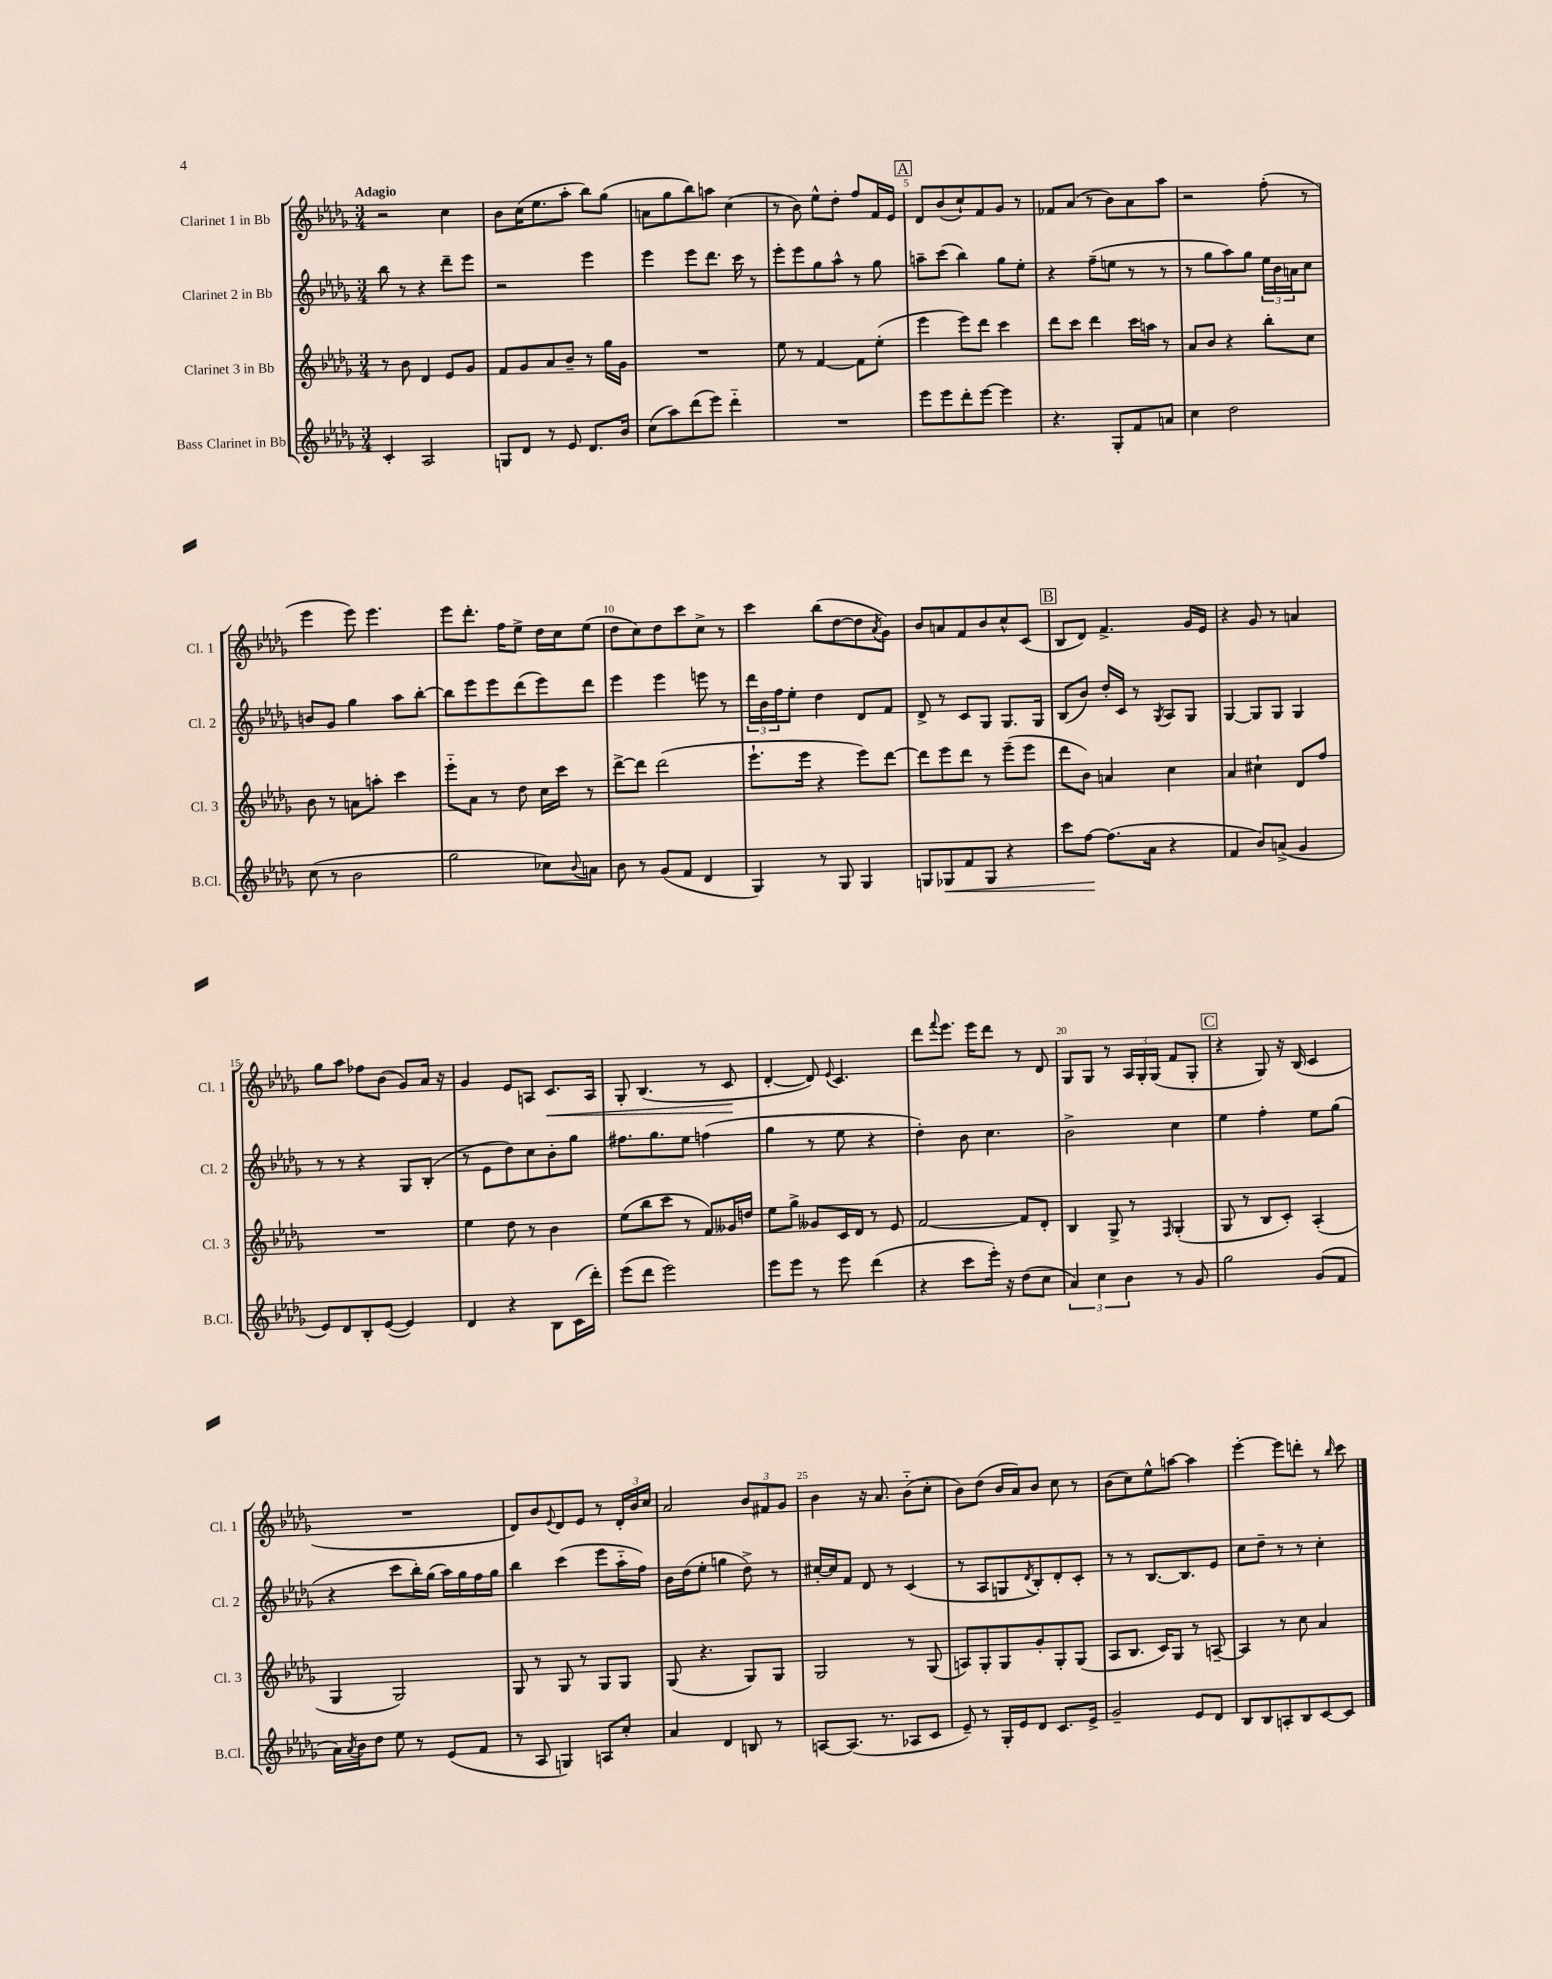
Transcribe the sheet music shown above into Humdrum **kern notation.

**kern	**dynam	**kern	**kern	**kern	**dynam
*part4	*part4	*part3	*part2	*part1	*part1
*staff4	*staff4	*staff3	*staff2	*staff1	*staff1
*I"Bass Clarinet in Bb	*	*I"Clarinet 3 in Bb	*I"Clarinet 2 in Bb	*I"Clarinet 1 in Bb	*
*I'B.Cl.	*	*I'Cl. 3	*I'Cl. 2	*I'Cl. 1	*
*clefG2	*	*clefG2	*clefG2	*clefG2	*
*k[b-e-a-d-g-]	*	*k[b-e-a-d-g-]	*k[b-e-a-d-g-]	*k[b-e-a-d-g-]	*
*M3/4	*	*M3/4	*M3/4	*M3/4	*
=1	=1	=1	=1	=1	=1
!	!	!	!	!LO:TX:a:B:t=Adagio	!
4c'/	.	8r	8bb-\	2r	.
.	.	8b-\	8r	.	.
2A-/	.	4d-/	4r	.	.
.	.	8e-/L	8ddd-~\L	4cc\	.
.	.	8g-/J	8eee-\J	.	.
=2	=2	=2	=2	=2	=2
8Gn/L	.	8f/L	2r	8b-\L	.
8d-/J	.	8g-/	.	(16cc\K	.
.	.	.	.	8.ee-\	.
8r	.	8a-/	.	.	.
8e-/	.	8b-~/J	.	8aa-'\J	.
8.d-/L	.	8r	4eee-\	8bb-\L)	.
.	.	16gg-\LL	.	(8gg-\J	.
16b-/Jk	.	16g-\JJ	.	.	.
=3	=3	=3	=3	=3	=3
(8cc\L	.	2.r	4eee-\	8an\L	.
8aa-\)	.	.	.	8gg-\	.
(8ddd-\	.	.	8eee-\L	8bb-\)	.
8eee-\J)	.	.	8.ddd-\J	8aan\J	.
4ddd-\	.	.	.	(4cc\	.
.	.	.	16ccc\	.	.
.	.	.	8r	.	.
=4	=4	=4	=4	=4	=4
2.r	.	8ee-\	8eee-'\L	8r	.
.	.	8r	8eee-\	8b-\)	.
.	.	[4f/	8gg-\	8ee-^^\L	.
.	.	.	8aa-^^\J	8dd-'\J	.
.	.	8f\L]	8r	8ff/L	.
.	.	(8ee-'\J	8gg-\	16f/L	.
.	.	.	.	16e-/JJ	.
!!LO:REH:place=s1:t=A
=5	=5	=5	=5	=5	=5
8eee-\L	.	4eee-\	8aan~\L	8d-/L	.
8eee-\	.	.	(8ccc\J	(8b-/	.
8ddd-'\	.	8eee-\L)	4bb-\)	8cc`/)	.
[8eee-\J	.	8ddd-\J	.	8f/	.
4eee-\]	.	4ccc\	8gg-\L	8g-/J	.
.	.	.	8ee-'\J	8r	.
=6	=6	=6	=6	=6	=6
4.r	.	8ddd-\L	4r	8f-X/L	.
.	.	8ccc\J	.	(8a-/J	.
.	.	4ddd-\	(8ff~\L	8r	.
8G-'/L	.	.	8een\J	8b-\L)	.
8f/	.	16ccc\LL	8r	8a-\	.
.	.	16aan\JJ	.	.	.
8an/J	.	8r	8r	8aa-\J	.
=7	=7	=7	=7	=7	=7
4cc\	.	8a-/L	8r	2r	.
.	.	8b-/J	8gg-\L	.	.
2dd-\	.	4r	8aa-\)	.	.
.	.	.	8gg-\J	.	.
.	.	8bb-'\L	24ee-\LL	(8ff'\	.
.	.	.	24b-\	.	.
.	.	.	24an\J	.	.
.	.	8cc\J	8cc\J	8r	.
!!LO:LB:g=z
=8	=8	=8	=8	=8	=8
(8cc\	.	8b-\	8bn/L	4eee-\	.
8r	.	8r	8g-/J	.	.
2b-\	.	8an\L	4gg-\	8eee-\)	.
.	.	8aan'\J	.	4.eee-\	.
.	.	4ccc\	8aa-\L	.	.
.	.	.	[8bb-'\J	.	.
=9	=9	=9	=9	=9	=9
2gg-\	.	8eee-\L	8bb-\L]	8eee-\L	.
.	.	8a-\J	8eee-\	8.ddd-'\J	.
.	.	8r	8eee-\	.	.
.	.	.	.	16ff\KL	.
.	.	8dd-\	(8ddd-\	8ee-^\J	.
8cc-X\L)	.	16cc\LL	8eee-\)	16dd-\LL	.
.	.	16ccc\JJ	.	16cc\J	.
8qqb-/	.	.	.	.	.
8an\J	.	8r	8ddd-\J	(8ee-\J	.
=10	=10	=10	=10	=10	=10
8b-\	.	[8ddd-^\L	4eee-\	8dd-\L	.
8r	.	8ddd-\J]	.	8cc\)	.
(8g-/L	.	(2ddd-\	4eee-\	8dd-\	.
8f/J	.	.	.	8ccc\	.
4d-/	.	.	8eeen\	8cc^\J	.
.	.	.	8r	8r	.
=11	=11	=11	=11	=11	=11
4G-/)	.	8.eee-`\L	24ddd-\LL	4ccc\	.
.	.	.	24b-\	.	.
.	.	.	24ff\J	.	.
.	.	.	8ee-'\J	.	.
.	.	16eee-\Jk	.	.	.
8r	.	4r	4dd-\	(8bb-\L	.
8G-/	.	.	.	[8dd-\	.
4G-/	.	8eee-\L)	8d-/L	8dd-\]	.
.	.	.	.	8qa-/	.
.	.	[8ddd-\J	8f/J	8g-\J)	.
=12	=12	=12	=12	=12	=12
8Gn/L	.	8ddd-\L]	8d-^/	8b-/L	.
!	!LO:HP:b	!	!	!	!
8G-X/	<	8eee-\	8r	8an/	.
8f/	.	8ddd-\J	8c/L	8f/	.
8G-/J	.	8r	8G-/J	8b-/	.
4r	.	(8eee-~\L	8.G-/L	8cc^^/	.
.	.	8eee-\J	.	(8c/J	.
.	.	.	16G-/Jk	.	.
!!LO:REH:place=s1:t=B
=13	=13	=13	=13	=13	=13
8ccc\L	.	8ddd-\L	(8B-/L	8B-/L	.
[8ff\J	.	8b-\J)	8b-/J)	8d-/J)	.
(8.ff\L]	[	4an/	16dd-'/LL	4.f^/	.
.	.	.	16c/JJ	.	.
.	.	.	8r	.	.
16a-\Jk	.	.	.	.	.
.	.	.	8qG-/	.	.
4r	.	4cc\	8A-/L	.	.
.	.	.	8G-/J	16g-/LL	.
.	.	.	.	16e-/JJ	.
=14	=14	=14	=14	=14	=14
4f/	.	4a-/	[4G-/	4r	.
8b-/L)	.	4cc#X`\	8G-/L]	8g-/	.
(8an^/J	.	.	8G-/J	8r	.
4g-/	.	8d-/L	4G-/	4an/	.
.	.	8ff/J	.	.	.
!!LO:LB:g=z
=15	=15	=15	=15	=15	=15
8e-/L)	.	2.r	8r	8gg-\L	.
8d-/	.	.	8r	8aa-\J	.
8B-'/	.	.	4r	8ff-X\L	.
([8e-/J	.	.	.	(8b-\J	.
4e-/])	.	.	8G-/L	8g-/L)	.
.	.	.	(8B-'/J	16a-/Jk	.
.	.	.	.	16r	.
=16	=16	=16	=16	=16	=16
4d-/	.	4ee-\	8r	4g-/	.
.	.	.	8e-\L	.	.
4r	.	8dd-\	8dd-\)	8e-/L	.
.	.	8r	8cc\	8An/J	.
!	!	!	!	!	!LO:HP:b
8B-\L	.	4b-\	8b-'\	8.c/L	<
(16c\L	.	.	8gg-\J	.	.
16ddd-'\JJ)	.	.	.	16A/Jk	.
=17	=17	=17	=17	=17	=17
(8eee-\L	.	(8ee-\L	8.ff#X\L	8G-'/	.
8ddd-\J	.	8bb-\	.	(4.B-/	.
.	.	.	8.gg-\	.	.
2eee-\)	.	8ccc\J	.	.	.
.	.	8r	8ee-\J	.	.
.	.	8f/L)	(4ffn\	8r	.
.	.	16g--X/L	.	8c/	.
.	.	16ddn/JJ	.	.	.
.	.	.	.	.	[
=18	=18	=18	=18	=18	=18
8eee-\L	.	8ee-\L	4gg-\	[4d-'/	.
8eee-\J	.	8gg-^\J	.	.	.
8r	.	8g--X/L	8r	8d-/])	.
.	.	.	.	8qqe-/	.
8eee-\	.	16c/L	8ee-\	4.c/	.
.	.	16d-/JJ	.	.	.
(4ddd-\	.	8r	4r	.	.
.	.	8e-/	.	.	.
=19	=19	=19	=19	=19	=19
4r	.	[2f/	4dd-'\)	8ddd-\L	.
.	.	.	.	8qqfff/	.
.	.	.	.	8.eee-\J	.
8ccc\L	.	.	8b-\	.	.
.	.	.	.	16eee-\KL	.
16eee-'\Jk)	.	.	4.cc\	8ddd-\J	.
16r	.	.	.	.	.
(8dd-\L	.	8f/L]	.	8r	.
8cc\J	.	8d-'/J	.	8d-/	.
=20	=20	=20	=20	=20	=20
6a-/)	.	4B-/	2b-^\	8G-/L	.
.	.	.	.	8G-/J	.
6cc\	.	.	.	.	.
.	.	8G-^/	.	8r	.
6b-\	.	.	.	.	.
.	.	8r	.	24A-/LL	.
.	.	.	.	24G-'/	.
.	.	.	.	(24G-/JJ	.
.	.	16qqF/	.	.	.
8r	.	(4G-'/	4cc\	8f/L	.
8g-/	.	.	.	8G-'/J	.
!!LO:REH:place=s1:t=C
=21	=21	=21	=21	=21	=21
2gg-\	.	8G-/	4ee-\	4r	.
.	.	8r	.	.	.
.	.	8B-/L	4ff'\	8G-/)	.
.	.	8c'/J)	.	16r	.
.	.	.	.	(16B-/	.
(8g-/L	.	(4A-'/	8ee-\L	4c/	.
8f/J	.	.	(8gg-\J	.	.
!!LO:LB:g=z
=22	=22	=22	=22	=22	=22
16a-\LL)	.	4G-/	4r	2.r	.
8qa-/	.	.	.	.	.
16b-\J	.	.	.	.	.
8dd-\J	.	.	.	.	.
8ee-\	.	2G-/)	8ccc\L	.	.
8r	.	.	16bb-'\L)	.	.
.	.	.	(16gg-\JJ	.	.
(8e-/L	.	.	16aa-\LL)	.	.
.	.	.	16gg-\	.	.
8f/J	.	.	16ff\	.	.
.	.	.	16gg-\JJ	.	.
=23	=23	=23	=23	=23	=23
8r	.	8G-/	4bb-\	8d-/L)	.
8A-/	.	8r	.	8b-/	.
.	.	.	.	8qqe-/	.
4Gn/)	.	8G-/	(4ccc\	8d-/	.
.	.	8r	.	8e-/J	.
8An/L	.	8G-/L	8eee-\L	8r	.
8cc'/J	.	8G-/J	16aa-\L	24d-'/LL	.
.	.	.	.	24b-/	.
.	.	.	16ff\JJ)	.	.
.	.	.	.	24cc/JJ	.
=24	=24	=24	=24	=24	=24
4a-/	.	(8G-/	16b-\LL	2a-/	.
.	.	.	(16dd-\J	.	.
.	.	4.r	8ee-'\J	.	.
4d-/	.	.	4ggn\	.	.
8Bn/	.	8G-/L)	8dd-^\)	12b-/L	.
.	.	.	.	12f#X/	.
8r	.	8G-/J	8r	.	.
.	.	.	.	12g-/J	.
=25	=25	=25	=25	=25	=25
[8An/L	.	2G-/	[16cc#X'/LL	4b-\	.
.	.	.	16cc#/J]	.	.
(8.A/J]	.	.	8f/J	.	.
.	.	.	8d-/	16r	.
8.r	.	.	.	8.a-/	.
.	.	.	8r	.	.
8A-X/L	.	8r	(4c/	(8b-\L	.
8c/J	.	(8G-/	.	8cc'\J	.
=26	=26	=26	=26	=26	=26
8e-~/)	.	8An/L)	8r	8b-\L)	.
8r	.	8G-'/	8A-/L	(8dd-\J	.
16G-'/LL	.	8G-/	8Gn/	16b-/LL	.
16e-/J	.	.	.	16a-/J)	.
.	.	.	8qd-/	.	.
8d-/J	.	8g-'/	8B-'/)	8b-/J	.
8.c/L	.	8G-'/	8d-'/	8cc\	.
.	.	(8G-/J	8c'/J	8r	.
16e-^/Jk	.	.	.	.	.
=27	=27	=27	=27	=27	=27
2g-~/	.	8A-/L	8r	(8b-\L	.
.	.	8.B-/J	8r	8cc\)	.
.	.	.	[8.B-/L	8ee-^^\	.
.	.	16c/KL)	.	.	.
.	.	8G-/J	.	[8aan\J	.
.	.	.	8.B-/]	.	.
8e-/L	.	8r	.	4aa\]	.
8d-/J	.	[8An~/	8e-/J	.	.
=28	=28	=28	=28	=28	=28
8B-/L	.	4A/]	8cc\L	[4eee-'\	.
8B-/	.	.	8dd-~\J	.	.
8An'/	.	8r	8r	8eee-\L]	.
8B-/	.	8cc\	8r	8dddn'\J	.
[8c/	.	4a-/	4cc'\	8r	.
.	.	.	.	16qqbb-/	.
8c/J]	.	.	.	8ccc\	.
==	==	==	==	==	==
*-	*-	*-	*-	*-	*-
